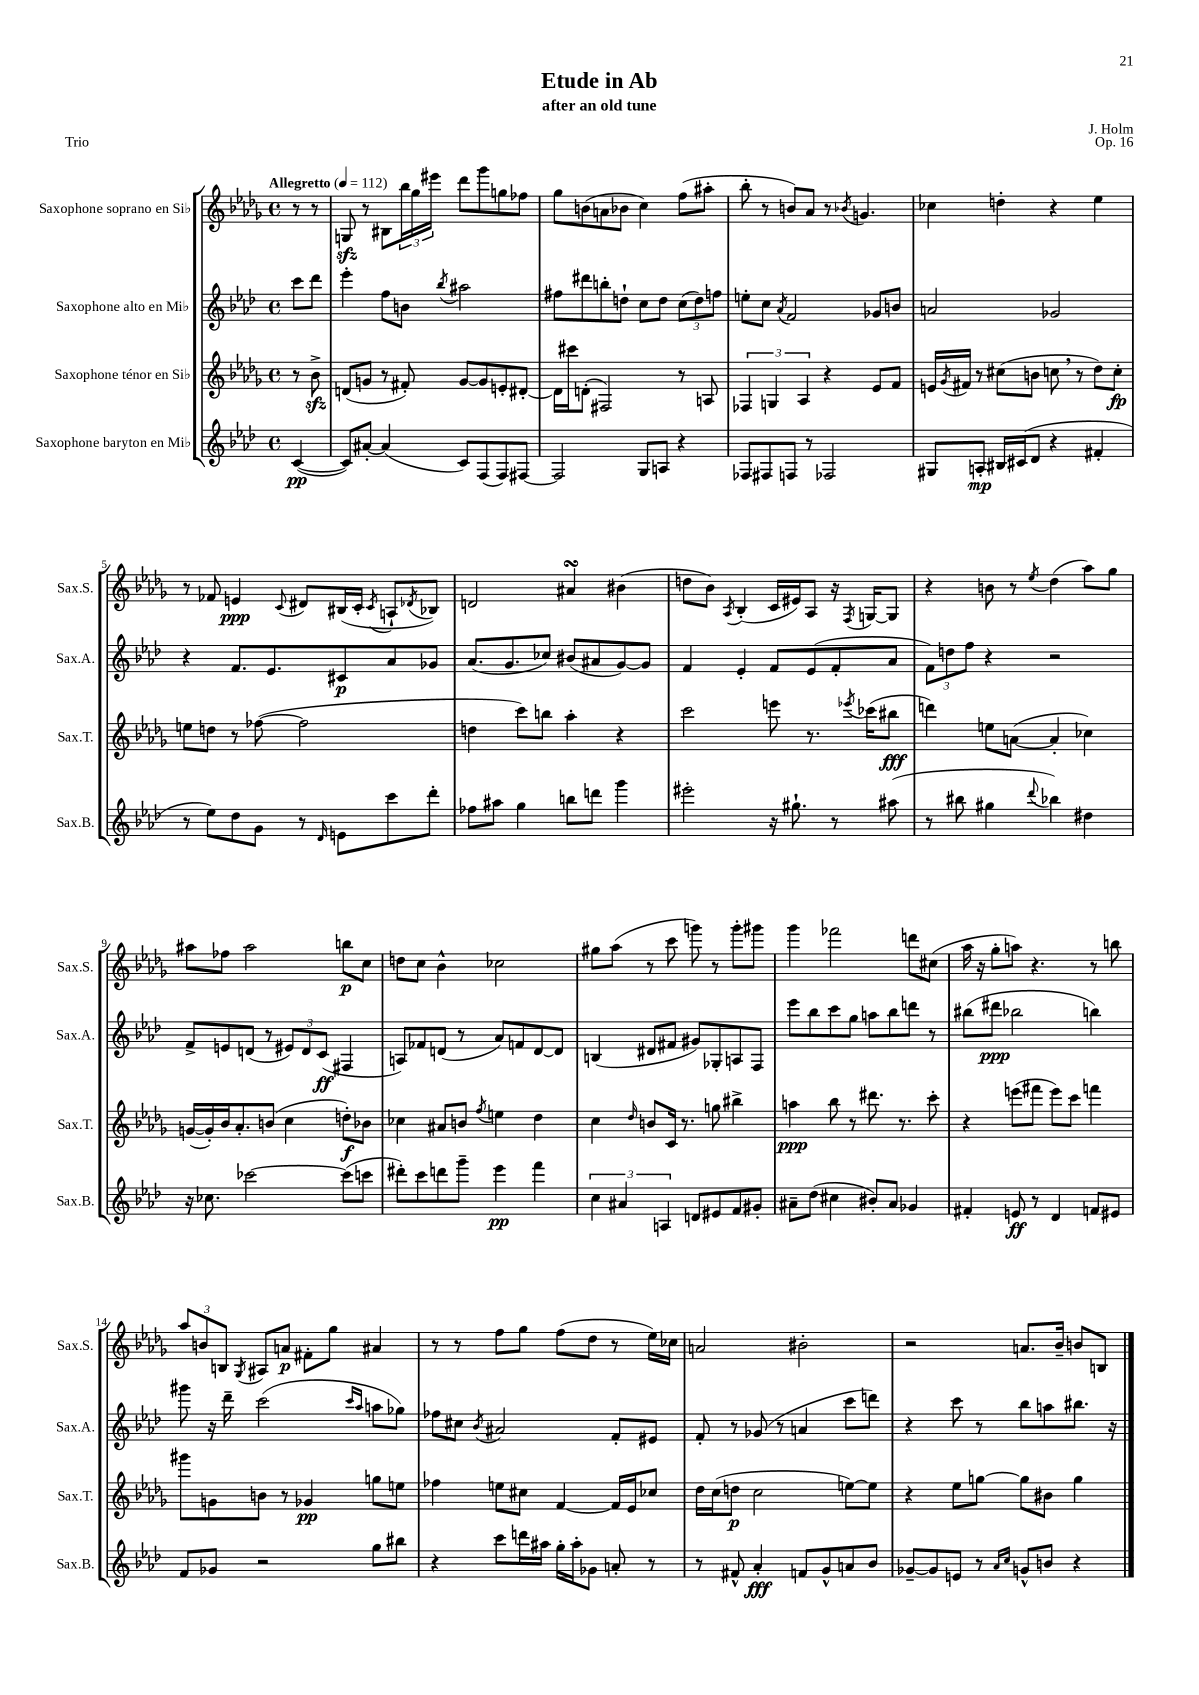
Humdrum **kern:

**kern	**dynam	**kern	**dynam	**kern	**dynam	**kern	**dynam
*part4	*part4	*part3	*part3	*part2	*part2	*part1	*part1
*staff4	*staff4	*staff3	*staff3	*staff2	*staff2	*staff1	*staff1
*I"Saxophone baryton en Mi♭	*	*I"Saxophone ténor en Si♭	*	*I"Saxophone alto en Mi♭	*	*I"Saxophone soprano en Si♭	*
*I'Sax.B.	*	*I'Sax.T.	*	*I'Sax.A.	*	*I'Sax.S.	*
*clefG2	*	*clefG2	*	*clefG2	*	*clefG2	*
*k[b-e-a-d-]	*	*k[b-e-a-d-g-]	*	*k[b-e-a-d-]	*	*k[b-e-a-d-g-]	*
*M4/4	*	*M4/4	*	*M4/4	*	*M4/4	*
*met(c)	*	*met(c)	*	*met(c)	*	*met(c)	*
*MM112	*	*MM112	*	*MM112	*	*MM112	*
=	=	=	=	=	=	=	=
!	!	!	!	!	!	!LO:TX:a:B:t=Allegretto	!
([4c/	pp	8r	.	8ccc\L	.	8r	.
.	.	8b-zz^\	.	8ddd-\J	.	8r	.
=1	=1	=1	=1	=1	=1	=1	=1
8c/L])	.	(8dn/L	.	4eee-'\	.	8Gnzz/	.
[8a#X'/J	.	8gn/J	.	.	.	8r	.
(4a#/]	.	8r	.	8ff\L	.	8B#X\L	.
.	.	8f#X'/)	.	8bn\J	.	24bb-\L	.
.	.	.	.	.	.	24gg-\	.
.	.	.	.	.	.	24eee#X\JJ	.
.	.	.	.	8qbb-/	.	.	.
8c/L)	.	[8g/L	.	2aa#X\	.	8ddd-\L	.
(8F/	.	8g/]	.	.	.	8ggg-\	.
8F/)	.	8en'/	.	.	.	8ggn\	.
[8F#X/J	.	[8d#X'/J	.	.	.	8ff-X\J	.
=2	=2	=2	=2	=2	=2	=2	=2
2F#/]	.	16d#\LL]	.	8ff#X\L	.	8gg-\L	.
.	.	16ccc#X\J	.	.	.	.	.
.	.	(8dn'\J	.	8ddd#X\	.	(8bn\	.
.	.	2F#X/)	.	8bbn'\	.	8an\	.
.	.	.	.	8ddn`\J	.	8b-X\J	.
8G/L	.	.	.	8cc\L	.	4cc\)	.
8An/J	.	.	.	8dd\J	.	.	.
4r	.	8r	.	(12cc\L	.	(8ff\L	.
.	.	.	.	12dd\)	.	.	.
.	.	8An/	.	.	.	8aa#X'\J	.
.	.	.	.	12ffn\J	.	.	.
=3	=3	=3	=3	=3	=3	=3	=3
8F-X/L	.	6F-X/	.	8een'\L	.	8bb-'\	.
8F#X/	.	.	.	8cc\J	.	8r	.
.	.	6Gn/	.	.	.	.	.
.	.	.	.	8qa-/	.	.	.
8Fn/J	.	.	.	2f/	.	8bn/L)	.
.	.	6A-/	.	.	.	.	.
8r	.	.	.	.	.	8a-/J	.
2F-X/	.	4r	.	.	.	8r	.
.	.	.	.	.	.	8qb-X/	.
.	.	.	.	.	.	4.gn/	.
.	.	8e-/L	.	8g-X/L	.	.	.
.	.	8f/J	.	8bn/J	.	.	.
=4	=4	=4	=4	=4	=4	=4	=4
8G#X/L	.	16en/LL	.	2an/	.	4cc-X\	.
.	.	8qg-/	.	.	.	.	.
.	.	16f#X/JJ	.	.	.	.	.
8An'/J	mp	8r	.	.	.	.	.
16B#X/LL	.	(8cc#X\L	.	.	.	4ddn'\	.
(16c#X/J	.	.	.	.	.	.	.
8d-/J	.	8bn\J	.	.	.	.	.
4r	.	8ccn,\	.	2g-X/	.	4r	.
.	.	8r	.	.	.	.	.
4f#X'/	.	8dd-\L)	.	.	.	4ee-\	.
.	.	8cc'\J	fp	.	.	.	.
!!LO:LB:g=z
=5	=5	=5	=5	=5	=5	=5	=5
8r	.	8een\L	.	4r	.	8r	.
8ee-\L)	.	8ddn\J	.	.	.	8f-X/	.
8dd-\	.	8r	.	8.f/L	.	4en/	ppp
8g\J	.	([8ff-X\	.	.	.	.	.
.	.	.	.	8.e-/	.	.	.
.	.	.	.	.	.	8qqc/	.
8r	.	2ff-\]	.	.	.	8d#X/L	.
16qqd-/	.	.	.	.	.	.	.
8en\L	.	.	.	8c#X/	p	(16B#X/L	.
.	.	.	.	.	.	16c'/JJ	.
.	.	.	.	.	.	8qc/	.
8ccc\	.	.	.	8a-/	.	8An`/L	.
.	.	.	.	.	.	8qd-X/	.
8ddd-'\J	.	.	.	8g-X/J	.	8B-X/J)	.
=6	=6	=6	=6	=6	=6	=6	=6
8ff-X\L	.	4ddn\	.	(8.a-/L	.	2dn/	.
8aa#X\J	.	.	.	.	.	.	.
.	.	.	.	8.g/	.	.	.
4gg\	.	8ccc\L)	.	.	.	.	.
.	.	8bbn\J	.	8cc-X/J)	.	.	.
8bbn\L	.	4aa-'\	.	(8b#X/L	.	4a#XsSsS/	.
8dddn\J	.	.	.	8a#X/	.	.	.
4ggg\	.	4r	.	[8g/)	.	(4b#X\	.
.	.	.	.	8g/J]	.	.	.
=7	=7	=7	=7	=7	=7	=7	=7
2eee#X'\	.	2ccc\	.	4f/	.	8ddn\L	.
.	.	.	.	.	.	8b-\J)	.
.	.	.	.	.	.	8qA-/	.
.	.	.	.	4e-'/	.	(4B-'/	.
16r	.	8eeen\	.	8f/L	.	16c/LL	.
8.gg#X`\	.	.	.	.	.	16e#X/J)	.
.	.	8.r	.	(8e-/	.	8A-/J	.
8r	.	.	.	8f'/	.	16r	.
.	.	8qeee-X/	.	.	.	8qF/	.
.	.	(16ccc-X\KL	.	.	.	[16Gn/KL	.
(8aa#X\	.	8bb#X\J	fff	8a-/J	.	8G/J]	.
=8	=8	=8	=8	=8	=8	=8	=8
8r	.	4dddn\)	.	12f\L)	.	4r	.
.	.	.	.	12ddn\	.	.	.
8bb#X\	.	.	.	.	.	.	.
.	.	.	.	12ff\J	.	.	.
4gg#X\	.	8een\L	.	4r	.	8bn\	.
.	.	([8an\J	.	.	.	8r	.
8qqddd-/	.	.	.	.	.	8qee-/	.
4bb-X\)	.	4a'/]	.	2r	.	(4dd-\	.
4dd#X\	.	4cc-X\)	.	.	.	8aa-\L)	.
.	.	.	.	.	.	8gg-\J	.
!!LO:LB:g=z
=9	=9	=9	=9	=9	=9	=9	=9
16r	.	([16gn/LL	.	8f^/L	.	8aa#X\L	.
8.cc-X\	.	16g'/])	.	.	.	.	.
.	.	16b-/J	.	8en/	.	8ff-X\J	.
.	.	8.a-'/	.	.	.	.	.
[2ccc-X\	.	.	.	(8dn/J	.	2aa#\	.
.	.	(8bn/J	.	8r	.	.	.
.	.	4cc\	.	12e#X/L)	.	.	.
.	.	.	.	12d/	.	.	.
.	.	.	.	(12c/J	ff	.	.
(8ccc-\L]	.	8ddn'\L)	f	4F#X/	.	8bbn\L	p
8cccn\J	.	8b-X\J	.	.	.	8cc\J	.
=10	=10	=10	=10	=10	=10	=10	=10
8ddd#X'\L)	.	4cc-X\	.	8An/L)	.	8ddn\L	.
8ccc\	.	.	.	8f-X/	.	8cc\J	.
8dddn\	.	8a#X/L	.	(8dn/J	.	4b-^^\	.
8ggg~\J	.	8bn/J	.	8r	.	.	.
.	.	8qff/	.	.	.	.	.
4eee-\	pp	4een\	.	8a-/L)	.	2cc-X\	.
.	.	.	.	8fn/	.	.	.
4fff\	.	4dd-\	.	[8d/	.	.	.
.	.	.	.	8d/J]	.	.	.
=11	=11	=11	=11	=11	=11	=11	=11
6cc\	.	4cc\	.	(4Bn/	.	8gg#X\L	.
.	.	.	.	.	.	(8aa-\J	.
6a#X/	.	.	.	.	.	.	.
.	.	16qqdd-/	.	.	.	.	.
.	.	8bn/L	.	8d#X/L	.	8r	.
6An/	.	.	.	.	.	.	.
.	.	16c/Jk	.	8f#X/J	.	8ccc\	.
.	.	8.r	.	.	.	.	.
8dn/L	.	.	.	8g#X/L)	.	8gggn\)	.
8e#X/	.	8ggn\	.	8G-X'/	.	8r	.
8f/	.	4bb#X^\	.	8An/	.	8ggg'\L	.
8g#X'/J	.	.	.	8F/J	.	8ggg#X\J	.
=12	=12	=12	=12	=12	=12	=12	=12
8a#X~\L	.	4aan\	ppp	8eee-\L	.	4ggg-\	.
(8dd-\J	.	.	.	8bb-\	.	.	.
4cc#X\	.	8bb-\	.	8ccc\	.	2fff-X\	.
.	.	8r	.	8gg\J	.	.	.
8b#X'/L)	.	8.ddd#X\	.	8aan\L	.	.	.
8a#/J	.	.	.	8bb-\	.	.	.
.	.	8.r	.	.	.	.	.
4g-X/	.	.	.	8dddn\J	.	8dddn\L	.
.	.	8ccc'\	.	8r	.	(8cc#X\J	.
=13	=13	=13	=13	=13	=13	=13	=13
4f#X'/	.	4r	.	(8bb#X\L	.	16aa-\	.
.	.	.	.	.	.	16r	.
.	.	.	.	8ddd#X\J	ppp	8gg-'\L	.
8en/	ff	(8eeen\L	.	2bb-X\	.	8aan\J)	.
8r	.	8fff#X\J	.	.	.	4.r	.
4d-/	.	8eee\L)	.	.	.	.	.
.	.	8ccc\J	.	.	.	.	.
8fn/L	.	4fffn\	.	4bbn\)	.	8r	.
8e#X/J	.	.	.	.	.	8bbn\	.
!!LO:LB:g=z
=14	=14	=14	=14	=14	=14	=14	=14
8f/L	.	8ggg#X\L	.	8ggg#X\	.	12aa-/L	.
.	.	.	.	.	.	12bn/	.
8g-X/J	.	8gn\	.	16r	.	.	.
.	.	.	.	.	.	12Bn/J	.
.	.	.	.	16ddd-~\	.	.	.
.	.	.	.	.	.	8qG-/	.
2r	.	8bn\J	.	(2ccc\	.	8A#X/L	.
.	.	8r	.	.	.	8an/J	p
.	.	4g-X/	pp	.	.	8f#X'\L	.
.	.	.	.	.	.	8gg-\J	.
.	.	.	.	16qqccc/LL	.	.	.
.	.	.	.	16qqaa-/JJ	.	.	.
8gg\L	.	8ggn\L	.	8aan\L	.	4a#X/	.
8bb#X\J	.	8een\J	.	8gg-X\J)	.	.	.
=15	=15	=15	=15	=15	=15	=15	=15
4r	.	4ff-X\	.	8ff-X\L	.	8r	.
.	.	.	.	8cc#X\J	.	8r	.
.	.	.	.	8qb-/	.	.	.
8ccc\L	.	8een\L	.	2a#X/	.	8ff\L	.
16dddn\L	.	8cc#X\J	.	.	.	8gg-\J	.
16aa#X\JJ	.	.	.	.	.	.	.
16gg'\LL	.	[4f/	.	.	.	(8ff\L	.
16aa#'\J	.	.	.	.	.	.	.
8g-X\J	.	.	.	.	.	8dd-\J	.
8an'/	.	16f/LL]	.	8f'/L	.	8r	.
.	.	16e-/J	.	.	.	.	.
8r	.	8cc-X/J	.	8e#X/J	.	16ee-\LL)	.
.	.	.	.	.	.	16cc-X\JJ	.
=16	=16	=16	=16	=16	=16	=16	=16
8r	.	16dd-\LL	.	8f'/	.	2an/	.
.	.	(16cc\J	.	.	.	.	.
8f#X^^/	.	8ddn\J	p	8r	.	.	.
4a-'/	fff	2cc\	.	(8g-X/	.	.	.
.	.	.	.	8r	.	.	.
8fn/L	.	.	.	4an/	.	2b#X'\	.
8g^^/	.	.	.	.	.	.	.
8an/	.	[8een\L)	.	8ccc\L	.	.	.
8b-/J	.	8ee\J]	.	8dddn\J)	.	.	.
=17	=17	=17	=17	=17	=17	=17	=17
[8g-X~/L	.	4r	.	4r	.	2r	.
8g-/]	.	.	.	.	.	.	.
8en/J	.	8ee-\L	.	8ccc\	.	.	.
8r	.	[8ggn\J	.	8r	.	.	.
16qqa-/LL	.	.	.	.	.	.	.
16qqcc/JJ	.	.	.	.	.	.	.
8gn^^/L	.	8gg\L]	.	8bb-\L	.	8.an/L	.
8bn/J	.	8b#X\J	.	8aan\	.	.	.
.	.	.	.	.	.	16b-~/Jk	.
4r	.	4gg\	.	8.bb#X\J	.	8bn/L	.
.	.	.	.	.	.	8Bn/J	.
.	.	.	.	16r	.	.	.
==	==	==	==	==	==	==	==
*-	*-	*-	*-	*-	*-	*-	*-
